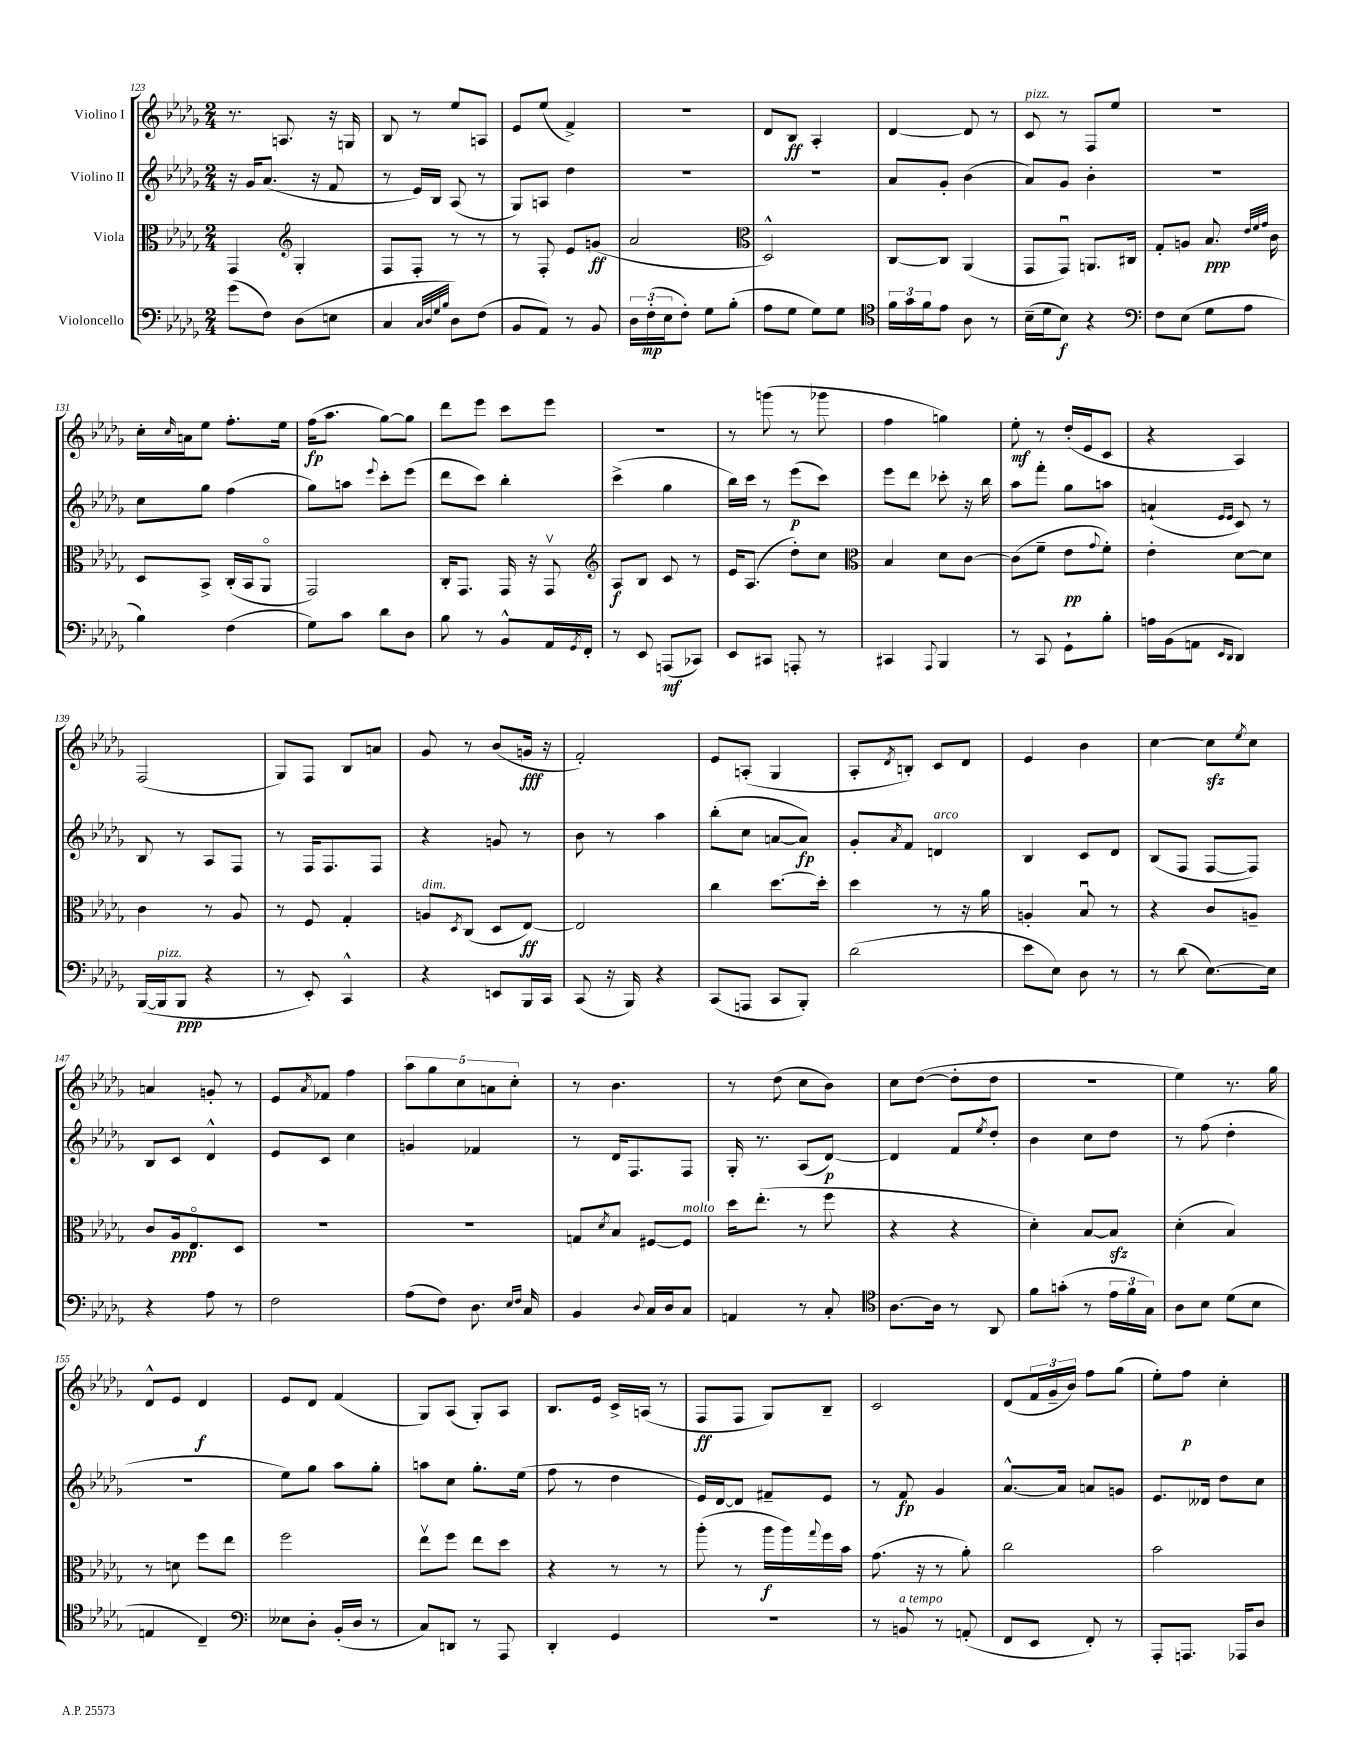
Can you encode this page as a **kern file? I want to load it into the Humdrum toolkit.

**kern	**dynam	**kern	**dynam	**kern	**dynam	**kern	**dynam
*part4	*part4	*part3	*part3	*part2	*part2	*part1	*part1
*staff4	*staff4	*staff3	*staff3	*staff2	*staff2	*staff1	*staff1
*I"Violoncello	*	*I"Viola	*	*I"Violino II	*	*I"Violino I	*
*clefF4	*	*clefC3	*	*clefG2	*	*clefG2	*
*k[b-e-a-d-g-]	*	*k[b-e-a-d-g-]	*	*k[b-e-a-d-g-]	*	*k[b-e-a-d-g-]	*
*M2/4	*	*M2/4	*	*M2/4	*	*M2/4	*
=123	=123	=123	=123	=123	=123	=123	=123
(8g-\L	.	4GG-/	.	16r	.	8.r	.
.	.	.	.	16g-/KL	.	.	.
8F\J)	.	.	.	(8.a-/J	.	.	.
.	.	.	.	.	.	8.An/	.
*	*	*clefG2	*	*	*	*	*
(8D-\L	.	4G-'/	.	.	.	.	.
.	.	.	.	16r	.	.	.
8En\J	.	.	.	8f/	.	16r	.
.	.	.	.	.	.	16Gn/	.
=124	=124	=124	=124	=124	=124	=124	=124
4C/	.	8F/L	.	8r	.	8B-/	.
.	.	8F'/J	.	16e-/LL)	.	8r	.
.	.	.	.	16B-/JJ	.	.	.
32qqC/LLL	.	.	.	.	.	.	.
32qqD-/	.	.	.	.	.	.	.
32qqG-/	.	.	.	.	.	.	.
32qqB-/JJJ	.	.	.	.	.	.	.
8D-\L)	.	8r	.	(8A-/	.	8ee-/L	.
(8F\J	.	8r	.	8r	.	8An/J	.
=125	=125	=125	=125	=125	=125	=125	=125
8BB-/L	.	8r	.	8G-/L)	.	8e-/L	.
8AA-/J)	.	8F'/	.	8An/J	.	(8ee-/J	.
8r	.	8e-/L	.	4dd-\	.	4f^/)	.
8BB-/	.	(8gn/J	ff	.	.	.	.
=126	=126	=126	=126	=126	=126	=126	=126
24D-\LL	.	2a-/	.	2r	.	2r	.
(24F'\	mp	.	.	.	.	.	.
24E-\J	.	.	.	.	.	.	.
8F'\J)	.	.	.	.	.	.	.
8G-\L	.	.	.	.	.	.	.
(8B-'\J	.	.	.	.	.	.	.
=127	=127	=127	=127	=127	=127	=127	=127
*	*	*clefC3	*	*	*	*	*
8A-\L	.	2D-^^/)	.	2r	.	8d-/L	.
8G-\J	.	.	.	.	.	8B-/J	ff
8G-\L)	.	.	.	.	.	4A-'/	.
8G-\J	.	.	.	.	.	.	.
=128	=128	=128	=128	=128	=128	=128	=128
*clefC4	*	*	*	*	*	*	*
24f\LL	.	[8C/L	.	8a-/L	.	[4d-/	.
24g-\	.	.	.	.	.	.	.
24f\J	.	.	.	.	.	.	.
8e-\J	.	8C/J]	.	8g-'/J	.	.	.
8A-\	.	(4AA-/	.	(4b-\	.	8d-/]	.
8r	.	.	.	.	.	8r	.
=129	=129	=129	=129	=129	=129	=129	=129
!	!	!	!	!	!	!LO:TX:a:i:t=pizz.	!
(16B-~\LL	.	8GG-/L	.	8a-/L)	.	8c/	.
16d-\J	.	.	.	.	.	.	.
8B-\J)	f	8GG-u/J)	.	8g-/J	.	8r	.
4r	.	8.AAn/L	.	4b-'\	.	8F/L	.
.	.	.	.	.	.	8ee-/J	.
.	.	16C#X/Jk	.	.	.	.	.
=130	=130	=130	=130	=130	=130	=130	=130
*clefF4	*	*	*	*	*	*	*
8F\L	.	8G-'/L	.	2r	.	2r	.
(8E-\J	.	8An/J	.	.	.	.	.
8G-\L	.	8.B-/	ppp	.	.	.	.
8A-\J	.	.	.	.	.	.	.
.	.	32qqe-/LLL	.	.	.	.	.
.	.	32qqf/	.	.	.	.	.
.	.	32qqg-/JJJ	.	.	.	.	.
.	.	16c\	.	.	.	.	.
!!LO:LB:g=z
=131	=131	=131	=131	=131	=131	=131	=131
4B-\)	.	8D-/L	.	8cc\L	.	16cc'\LL	.
.	.	.	.	.	.	16qqcc/	.
.	.	.	.	.	.	16an\J	.
.	.	8BB-^/J	.	8gg-\J	.	8ee-\J	.
(4F\	.	(16C'/LL	.	(4ff\	.	8.ff'\L	.
.	.	16BB-/J	.	.	.	.	.
.	.	8AA-/J	.	.	.	.	.
.	.	.	.	.	.	16ee-\Jk	.
=132	=132	=132	=132	=132	=132	=132	=132
8G-\L)	.	2GG-/)	.	8gg-\L)	.	(16ff\KL	fp
.	.	.	.	.	.	8.aa-\J	.
8c\J	.	.	.	8aan\J	.	.	.
.	.	.	.	8qqeee-/	.	.	.
8d-\L	.	.	.	8ccc'\L	.	[8gg-\L)	.
8D-\J	.	.	.	(8eee-\J	.	8gg-\J]	.
=133	=133	=133	=133	=133	=133	=133	=133
8B-\	.	16C'/KL	.	8ddd-\L	.	8ddd-\L	.
.	.	8.GG-/J	.	.	.	.	.
8r	.	.	.	8ccc\J)	.	8eee-\J	.
8BB-^^/L	.	16GG-/	.	4bb-'\	.	8ccc\L	.
.	.	16r	.	.	.	.	.
16AA-/L	.	8GG-v/	.	.	.	8eee-\J	.
8qGG-/	.	.	.	.	.	.	.
16FF'/JJ	.	.	.	.	.	.	.
=134	=134	=134	=134	=134	=134	=134	=134
*	*	*clefG2	*	*	*	*	*
8r	.	8A-/L	f	(4ccc^\	.	2r	.
8EE-/	.	8B-/J	.	.	.	.	.
(8AAAn/L	mf	8c/	.	4gg-\	.	.	.
8CC-X/J)	.	8r	.	.	.	.	.
=135	=135	=135	=135	=135	=135	=135	=135
8EE-/L	.	16e-/KL	.	16bb-\LL)	.	8r	.
.	.	(8.A-/J	.	16ccc\JJ	.	.	.
8CC#X/J	.	.	.	8r	.	(8gggn\	.
8AAAn'/	.	8dd-'\L)	.	(8eee-\L	p	8r	.
8r	.	8cc\J	.	8ccc\J)	.	8ggg-X\	.
=136	=136	=136	=136	=136	=136	=136	=136
*	*	*clefC3	*	*	*	*	*
4CC#X/	.	4B-/	.	8eee-\L	.	4ff\	.
.	.	.	.	8ddd-\J	.	.	.
8qqAAA-/	.	.	.	.	.	.	.
4BBB-/	.	8d-\L	.	8ccc-X'\	.	4ggn\)	.
.	.	[8c\J	.	16r	.	.	.
.	.	.	.	16bb-\	.	.	.
=137	=137	=137	=137	=137	=137	=137	=137
8r	.	(8c\L]	.	8aa-\L	.	8ee-'\	mf
8CC/	.	8f~\J	.	8fff'\J	.	8r	.
8GG-`\L	.	8e-\L	pp	8gg-\L	.	(16dd-'/LL	.
.	.	.	.	.	.	16e-/J	.
.	.	8qqg-/	.	.	.	.	.
8B-'\J	.	8f'\J)	.	8aan\J	.	8c/J	.
=138	=138	=138	=138	=138	=138	=138	=138
16An\LL	.	4e-'\	.	(4an`/	.	4r	.
(16BB-\J	.	.	.	.	.	.	.
8AAn\J	.	.	.	.	.	.	.
16qqEE-/LL	.	.	.	16qqe-/LL	.	.	.
16qqDD-/JJ	.	.	.	16qqe-/JJ	.	.	.
4DD-/)	.	[8d-\L	.	8c/)	.	4A-/)	.
.	.	8d-\J]	.	8r	.	.	.
!!LO:LB:g=z
=139	=139	=139	=139	=139	=139	=139	=139
([16BBB-/LL	.	4c\	.	8B-/	.	(2F/	.
!LO:TX:a:i:t=pizz.	!	!	!	!	!	!	!
16BBB-/J]	.	.	.	.	.	.	.
8BBB-/J	ppp	.	.	8r	.	.	.
4r	.	8r	.	8A-/L	.	.	.
.	.	8A-/	.	8F/J	.	.	.
=140	=140	=140	=140	=140	=140	=140	=140
8r	.	8r	.	8r	.	8G-/L)	.
8EE-'/)	.	8F/	.	16F/KL	.	8F/J	.
.	.	.	.	8.F/	.	.	.
4CC^^/	.	4G-'/	.	.	.	8B-/L	.
.	.	.	.	8F/J	.	8an/J	.
=141	=141	=141	=141	=141	=141	=141	=141
!	!	!LO:TX:a:i:t=dim.	!	!	!	!	!
4r	.	8An/L	.	4r	.	8g-/	.
.	.	8qD-/	.	.	.	.	.
.	.	(8C/J	.	.	.	8r	.
8EEn/L	.	8D-/L	.	8gn/	.	(8b-/L	.
16BBB-/L	.	[8E-/J)	ff	8r	.	16gn/Jk	fff
16CC/JJ	.	.	.	.	.	16r	.
=142	=142	=142	=142	=142	=142	=142	=142
(8CC/	.	2E-/]	.	8b-\	.	2f'/)	.
16r	.	.	.	8r	.	.	.
16BBB-/)	.	.	.	.	.	.	.
4r	.	.	.	4aa-\	.	.	.
=143	=143	=143	=143	=143	=143	=143	=143
(8CC/L	.	4cc\	.	(8bb-'\L	.	8e-/L	.
8AAAn/J	.	.	.	8cc\J	.	(8An'/J	.
8CC/L	.	[8.dd-\L	.	[8an/L	.	4G-/	.
8BBB-'/J)	.	.	.	8a/J])	fp	.	.
.	.	16dd-'\Jk]	.	.	.	.	.
=144	=144	=144	=144	=144	=144	=144	=144
(2d-\	.	4dd-\	.	8g-'/L	.	8A-'/L	.
.	.	.	.	8qa-/	.	8qd-/	.
.	.	.	.	8f/J	.	8Bn'/J)	.
!	!	!	!	!LO:TX:a:i:t=arco	!	!	!
.	.	8r	.	4dn/	.	8c/L	.
.	.	16r	.	.	.	8d-/J	.
.	.	16a-\	.	.	.	.	.
=145	=145	=145	=145	=145	=145	=145	=145
8e-\L	.	4An'/	.	4B-/	.	4e-/	.
8E-\J)	.	.	.	.	.	.	.
8D-\	.	8B-u/	.	8c/L	.	4b-\	.
8r	.	8r	.	8d-/J	.	.	.
=146	=146	=146	=146	=146	=146	=146	=146
8r	.	4r	.	(8B-/L	.	[4cc\	.
(8d-\	.	.	.	8F/J	.	.	.
[8.E-\L)	.	8c/L	.	[8F/L	.	8cczz\L]	.
.	.	.	.	.	.	8qee-/	.
.	.	8An~/J	.	8F/J])	.	8cc\J	.
16E-\Jk]	.	.	.	.	.	.	.
!!LO:LB:g=z
=147	=147	=147	=147	=147	=147	=147	=147
4r	.	8c/L	.	8B-/L	.	4an/	.
.	.	16A-/k	ppp	8c/J	.	.	.
.	.	8.E-/	.	.	.	.	.
8A-\	.	.	.	4d-^^/	.	8gn'/	.
8r	.	8D-/J	.	.	.	8r	.
=148	=148	=148	=148	=148	=148	=148	=148
2F\	.	2r	.	8e-/L	.	8e-/L	.
.	.	.	.	.	.	8qa-/	.
.	.	.	.	8c/J	.	8f-X/J	.
.	.	.	.	4cc\	.	4ff\	.
=149	=149	=149	=149	=149	=149	=149	=149
(8A-\L	.	2r	.	4gn/	.	10aa-\L	.
.	.	.	.	.	.	10gg-\	.
8F\J)	.	.	.	.	.	.	.
.	.	.	.	.	.	10cc\	.
8.D-\	.	.	.	4f-X/	.	.	.
.	.	.	.	.	.	10an\	.
.	.	.	.	.	.	10cc'\J	.
16qqE-/LL	.	.	.	.	.	.	.
16qqF/JJ	.	.	.	.	.	.	.
16C/	.	.	.	.	.	.	.
=150	=150	=150	=150	=150	=150	=150	=150
4BB-/	.	8Gn/L	.	8r	.	8r	.
.	.	8qd-/	.	.	.	.	.
.	.	8B-/J	.	16d-/KL	.	4.b-\	.
.	.	.	.	8.F/	.	.	.
8qqD-/	.	.	.	.	.	.	.
16C/LL	.	[8F#X/L	.	.	.	.	.
16D-/J	.	.	.	.	.	.	.
!	!	!LO:TX:a:i:t=molto	!	!	!	!	!
8C/J	.	8F#/J]	.	8F/J	.	.	.
=151	=151	=151	=151	=151	=151	=151	=151
4AAn/	.	16dd-\KL	.	16G-'/	.	8r	.
.	.	(8.ee-'\J	.	8.r	.	.	.
.	.	.	.	.	.	(8dd-\	.
8r	.	8r	.	(8A-/L	.	8cc\L	.
8C'/	.	8ff\	.	[8d-/J)	p	8b-\J)	.
=152	=152	=152	=152	=152	=152	=152	=152
*clefC4	*	*	*	*	*	*	*
[8.A-\L	.	4r	.	4d-/]	.	8cc\L	.
.	.	.	.	.	.	([8dd-\J	.
16A-\Jk]	.	.	.	.	.	.	.
8r	.	4r	.	8f/L	.	8dd-'\L]	.
.	.	.	.	8qee-/	.	.	.
8AA-/	.	.	.	8dd-'/J	.	8dd-\J	.
=153	=153	=153	=153	=153	=153	=153	=153
8f\L	.	4d-'\)	.	4b-\	.	2r	.
(8gn'\J	.	.	.	.	.	.	.
8r	.	[8B-/L	.	8cc\L	.	.	.
24e-\LL	.	8B-zz/J]	.	8dd-\J	.	.	.
24f\	.	.	.	.	.	.	.
24G-\JJ)	.	.	.	.	.	.	.
=154	=154	=154	=154	=154	=154	=154	=154
8A-\L	.	(4d-'\	.	8r	.	4ee-\)	.
8B-\J	.	.	.	(8ff\	.	.	.
(8d-\L	.	4B-/)	.	4dd-'\	.	8.r	.
8B-\J	.	.	.	.	.	.	.
.	.	.	.	.	.	16gg-\	.
!!LO:LB:g=z
=155	=155	=155	=155	=155	=155	=155	=155
4En/	.	8r	.	2r	.	8d-^^/L	.
.	.	8dn\	.	.	.	8e-/J	.
4C~/)	.	8ff\L	.	.	.	4d-/	f
.	.	8ee-\J	.	.	.	.	.
=156	=156	=156	=156	=156	=156	=156	=156
*clefF4	*	*	*	*	*	*	*
8E--X\L	.	2ff\	.	8ee-\L)	.	8e-/L	.
8D-'\J	.	.	.	8gg-\J	.	8d-/J	.
(16BB-'/LL	.	.	.	8aa-\L	.	(4f/	.
16D-/JJ	.	.	.	.	.	.	.
8r	.	.	.	8gg-'\J	.	.	.
=157	=157	=157	=157	=157	=157	=157	=157
8C/L)	.	8ee-v\L	.	8aan\L	.	8G-/L)	.
8DDn/J	.	8ff\J	.	8cc\J	.	(8A-/J	.
8r	.	8ee-\L	.	8.gg-'\L	.	8G-'/L)	.
8AAA-/	.	8dd-\J	.	.	.	8A-/J	.
.	.	.	.	(16ee-\Jk	.	.	.
=158	=158	=158	=158	=158	=158	=158	=158
4DD-'/	.	4r	.	8ff\	.	8.B-/L	.
.	.	.	.	8r	.	.	.
.	.	.	.	.	.	16e-/Jk	.
4GG-/	.	8r	.	4dd-\	.	16c^/LL	.
.	.	.	.	.	.	(16An/JJ	.
.	.	8r	.	.	.	8r	.
=159	=159	=159	=159	=159	=159	=159	=159
2r	.	(8aa-'\	.	16e-/LL)	.	8F/L	ff
.	.	.	.	[16d-/J	.	.	.
.	.	8r	.	8d-/J]	.	8F/J	.
.	.	16aa-\LL	f	8f#X~/L	.	8G-/L)	.
.	.	16aa-\)	.	.	.	.	.
.	.	8qqgg-/	.	.	.	.	.
.	.	16ff\	.	8e-/J	.	8B-~/J	.
.	.	16b-\JJ	.	.	.	.	.
=160	=160	=160	=160	=160	=160	=160	=160
8r	.	(8.g-\	.	8r	.	2c/	.
!LO:TX:a:i:t=a tempo	!	!	!	!	!	!	!
8BBn/	.	.	.	8f/	fp	.	.
.	.	16r	.	.	.	.	.
8r	.	8r	.	4g-/	.	.	.
(8AAn'/	.	8a-'\)	.	.	.	.	.
=161	=161	=161	=161	=161	=161	=161	=161
8FF/L	.	2cc\	.	[8.a-^^/L	.	(8d-/L	.
8EE-/J	.	.	.	.	.	24f/L	.
.	.	.	.	.	.	24g-~/	.
.	.	.	.	16a-/Jk]	.	.	.
.	.	.	.	.	.	24b-/JJ)	.
8FF'/)	.	.	.	8an/L	.	8ff\L	.
8r	.	.	.	8gn/J	.	(8gg-\J	.
=162	=162	=162	=162	=162	=162	=162	=162
8AAA-'/L	.	2b-\	.	8.e-/L	.	8ee-'\L)	.
8.AAAn/J	.	.	.	.	.	8ff\J	p
.	.	.	.	16d--X/Jk	.	.	.
.	.	.	.	8dd-\L	.	4cc'\	.
16AAA-X/KL	.	.	.	.	.	.	.
8D-/J	.	.	.	8cc\J	.	.	.
==	==	==	==	==	==	==	==
*-	*-	*-	*-	*-	*-	*-	*-
